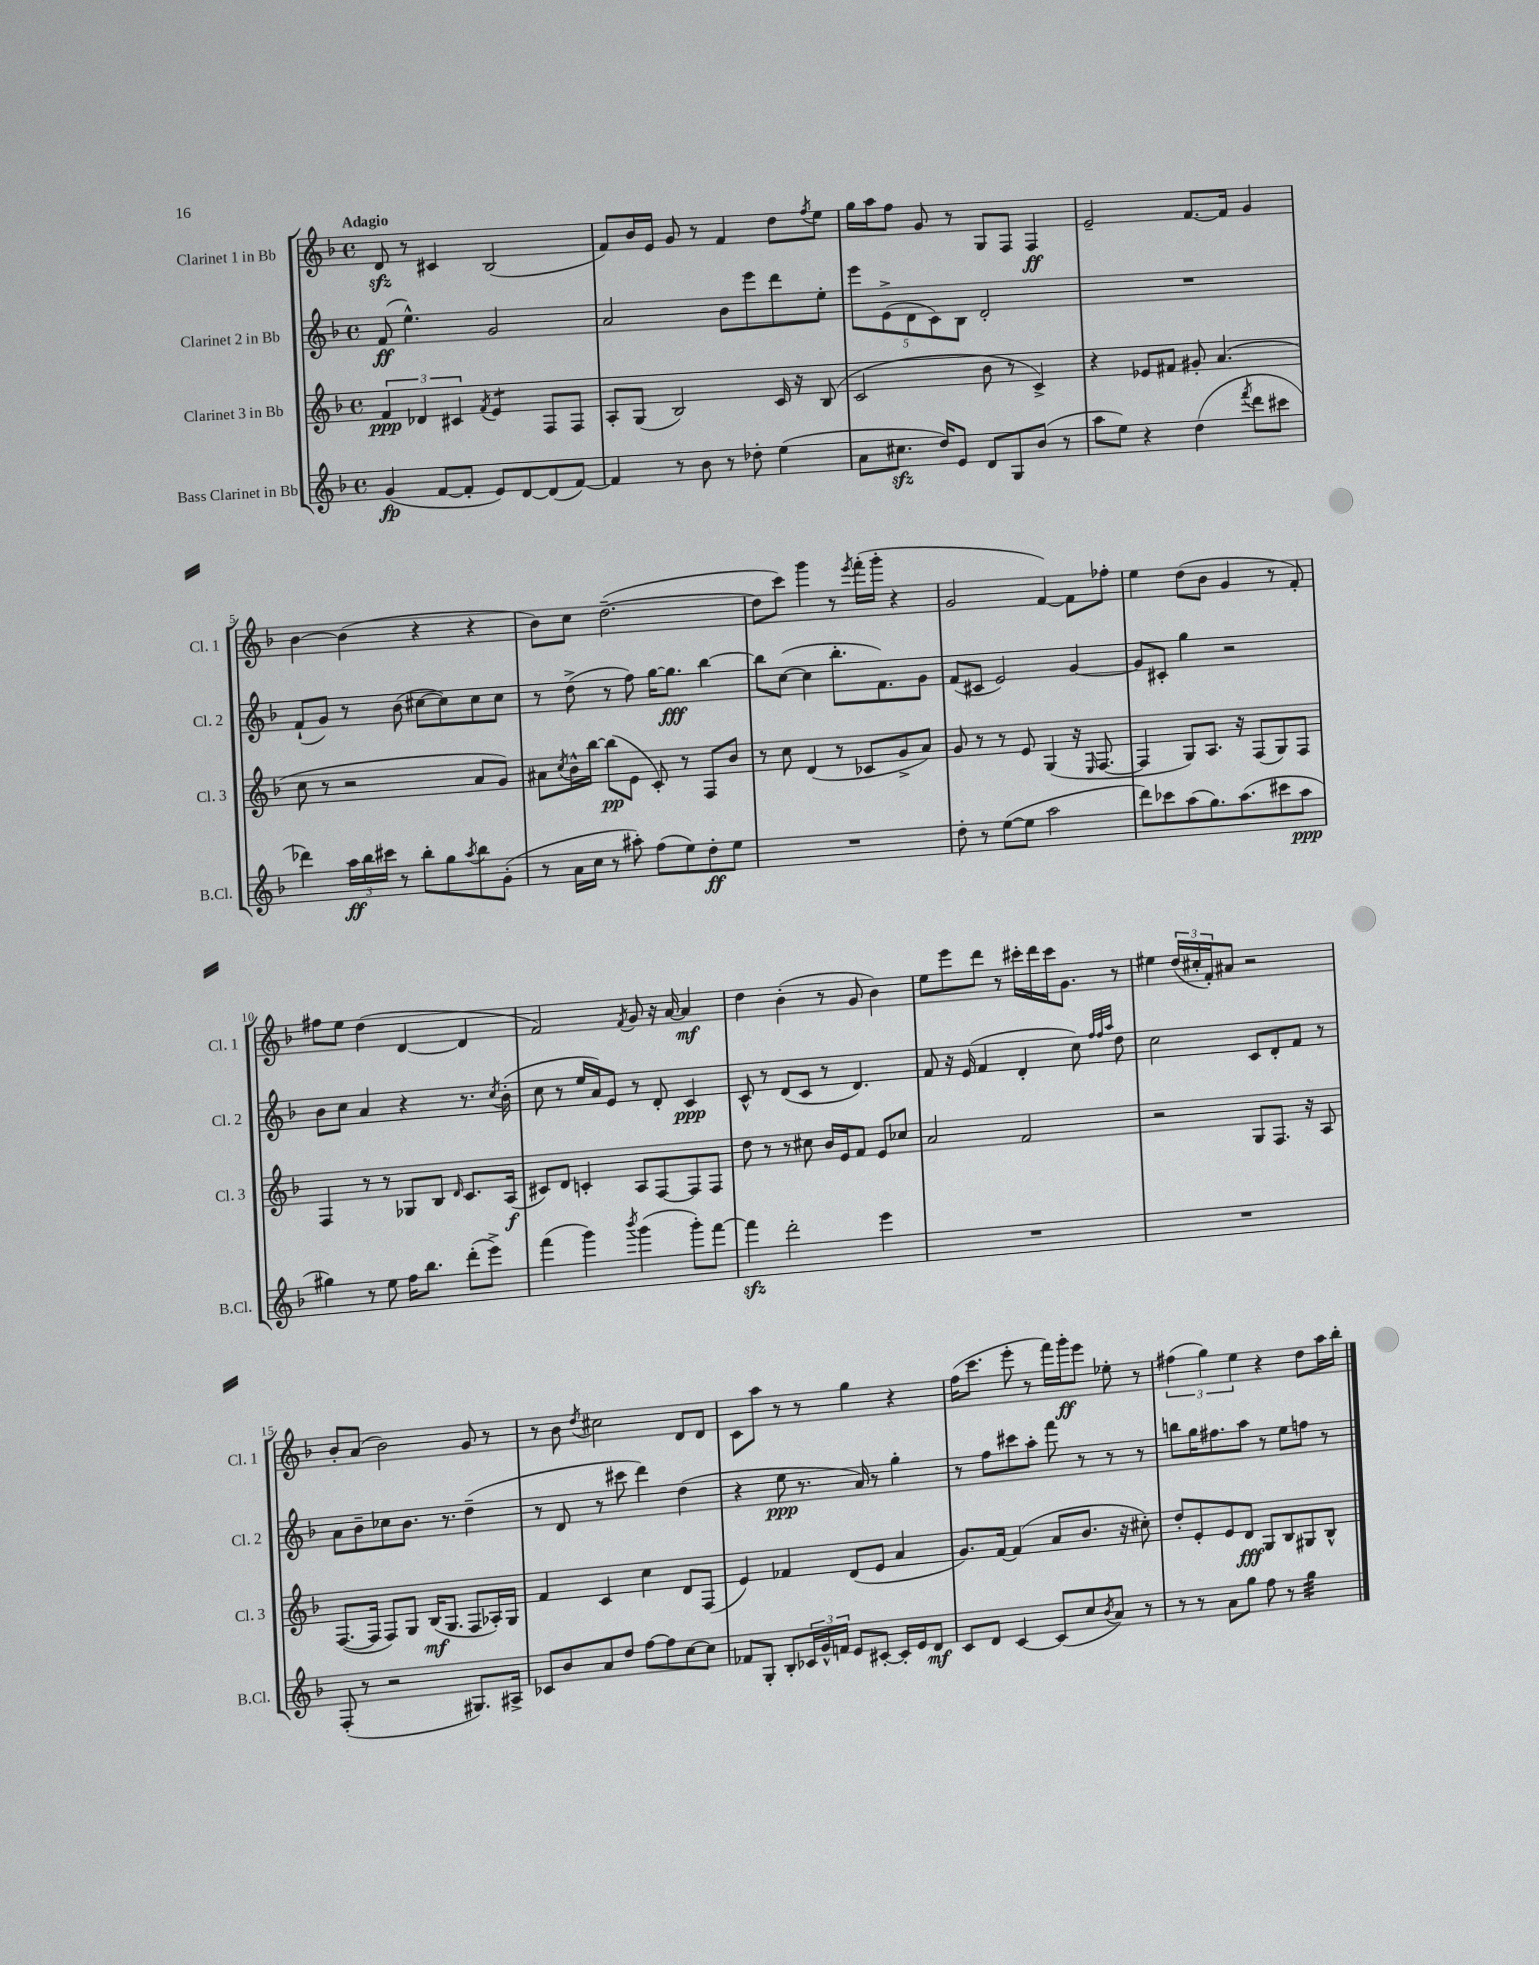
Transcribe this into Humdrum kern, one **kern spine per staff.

**kern	**kern	**kern	**kern
*staff4	*staff3	*staff2	*staff1
*clefG2	*clefG2	*clefG2	*clefG2
*k[b-]	*k[b-]	*k[b-]	*k[b-]
*M4/4	*M4/4	*M4/4	*M4/4
*met(c)	*met(c)	*met(c)	*met(c)
(4g	6f	(8f	8d
.	.	4.ee^^)	8r
.	6d-	.	.
[8f	.	.	4c#
.	6c#	.	.
8f']	.	.	.
.	8qf	.	.
8e)	4e	2g	(2B-
[8d	.	.	.
(8d]	8F	.	.
[8f)	8F	.	.
=	=	=	=
4f]	8A'	2a	8f)
.	(8G	.	16b-
.	.	.	16e
8r	2B-)	.	8g
8b-	.	.	8r
8r	.	8b-	4f
8dd-'	.	8eee	.
(4ee	16c	8ddd	8dd
.	16r	.	.
.	.	.	8qff
.	(8B-	8ee'	8ee
=	=	=	=
8a	2c	10eee	16gg
.	.	.	16aa
.	.	(10e^	.
8.cc#	.	.	8ff
.	.	10d	.
.	.	.	8g
.	.	10c)	.
16dd)	.	.	.
8e	.	.	8r
.	.	10B-	.
8d	8b-	2d'	8G
8G	8r	.	8F
(8b-	4c^)	.	4F
8r	.	.	.
=	=	=	=
8aa	4r	1r	2e~
8ee)	.	.	.
4r	8e-	.	.
.	8f#	.	.
(4dd	8g#'	.	[8.f
.	(4.a	.	.
.	.	.	16f]
8qfff	.	.	.
8ddd	.	.	4g
8ccc#	.	.	.
=	=	=	=
4ddd-)	8cc	(8f`	[4b-
.	8r	8g)	.
24aa	2r	8r	(4b-]
24bb-	.	.	.
24ccc#	.	.	.
8r	.	(8b-	.
8bb-'	.	[8cc#	4r
8gg	.	8cc#])	.
8qaa	.	.	.
8bb-	8a	8cc#	4r
(8g'	8g)	8cc#	.
=	=	=	=
8r	8a#	8r	8b-)
.	8qcc	.	.
16a	16b-^^	(8dd^	8cc
16cc	[16bb-	.	.
8r	(8bb-]	8r	([2.dd~
8aa#')	8e	8ff)	.
(8ff	8c')	[16gg	.
.	.	8.gg]	.
8ee)	8r	.	.
8dd'	8F	[4bb-	.
8ee	8b-	.	.
=	=	=	=
1r	8r	8bb-]	8dd]
.	8cc	([8cc	8ccc)
.	(4d	4cc]	4ggg
.	8r	8.bb-'	8r
.	.	.	8qeee
.	8c-	.	(16fff'
.	.	8.f)	16ggg'
.	8g^	.	4r
.	8a)	8g	.
=	=	=	=
8dd'	8g	(8f	2g
8r	8r	8c#	.
([8ee	8r	2e)	.
8ee]	8e	.	.
2aa	(4G	.	[4f)
.	16r	[4g	8f]
.	16qqE	.	.
.	[8.F	.	.
.	.	.	8ff-'
=	=	=	=
8ddd)	4F]	8g]	4ee
8ccc-	.	8c#'	.
(8aa	8G)	4gg	(8dd
8.gg)	8.A	.	8b-
.	.	2r	4g
(8.aa	16r	.	.
.	(8F	.	.
8ccc#	8G)	.	8r
8aa	8F	.	8f')
=	=	=	=
4gg#)	4F	8b-	8ff#
.	.	8cc	8ee
8r	8r	4a	(4dd
8ee	8r	.	.
16ff	8G-	4r	[4d
8.bb-	.	.	.
.	8B-	.	.
.	16qqd	.	.
(8ddd'	8.c	8.r	4d]
8eee^)	.	.	.
.	.	8qcc	.
.	(16A	(16b-'	.
=	=	=	=
(4fff	8c#)	8cc	2f)
.	8d	8r	.
4ggg)	4c'	16ee	.
.	.	16a)	.
.	.	8e	.
8qbbb-	.	.	8qf
(4ggg	8A	8r	8g
.	[8F	8d'	16r
.	.	.	[16a
8ggg')	8F]	4c	4a]
[8fff	8F	.	.
=	=	=	=
4fff]	8dd	8c^^	4dd
.	8r	8r	.
2ddd'	8r	(8d	(4b-'
.	8cc#	8c	.
.	16b-	8r	8r
.	16e	.	.
.	8f	4.d)	8g
4eee	8e	.	4b-)
.	8cc-	.	.
=	=	=	=
1r	2a	8f	8ee
.	.	16r	8eee
.	.	(16e	.
.	.	4f	8ddd
.	.	.	8r
.	2f	4d'	16ccc#'
.	.	.	16ddd
.	.	.	16ccc#
.	.	.	8.g
.	.	8cc)	.
.	.	32qqff	.
.	.	32qqff	.
.	.	32qqaa	.
.	.	8dd	8r
=	=	=	=
1r	2r	2cc	4ee#
.	.	.	(24dd
.	.	.	24cc#'
.	.	.	24f')
.	.	.	8a#
.	8G	8c	2r
.	8.F	8d'	.
.	.	8f	.
.	16r	.	.
.	8A	8r	.
=	=	=	=
(8F'	([8.F	8a	8b-'
8r	.	8b-~	(8a
.	16F]	.	.
2r	8F)	8cc-	2b-)
.	8G	8.b-	.
.	(16B-	.	.
.	8.G	8.r	.
8.G#)	8F	(4dd~	8g
.	16A-')	.	8r
16A#^	16G	.	.
=	=	=	=
8c-	4f	8r	8r
8b-	.	8d	8b-
.	.	.	8qdd
8a	4c	8r	2cc#
8dd	.	8ccc#	.
[8ff	4cc	4ddd)	.
8ff]	.	.	.
[8cc	8d	(4dd	8d
8cc]	(8F	.	8d
=	=	=	=
8f-	4e)	4r	8c
8G'	.	.	8aa
8B-'	4f-	8ee	8r
24c-	.	8.r	8r
24g^^	.	.	.
24f	.	.	.
8e	(8d	.	4gg
.	.	16a)	.
[8c#'	8e	8r	.
16c#']	4a	4gg'	4r
16e	.	.	.
8d	.	.	.
=	=	=	=
8c	8.g)	8r	(16ff
.	.	.	8.ccc
8d	.	8ff	.
.	[16f	.	.
[4c	(4f]	8ccc#	8eee'
.	.	8aa'	8r
(8c]	8a	8fff	16fff)
.	.	.	16ggg'
8cc	8.b-	8r	8eee
8qb-	.	.	.
8a)	.	8r	8ee-'
.	16r	.	.
8r	8cc#')	8r	8r
=	=	=	=
8r	8dd'	8bb	(6ff#
8r	8e'	16gg	.
.	.	.	6gg)
.	.	8.ff#	.
8a	8e	.	.
.	.	.	6ee
8gg	8d	8aa	.
8ff	8G	8r	4r
8r	8B-	8ee	.
4gg	8G#	8ff	8dd
.	8B-^^	8r	16aa
.	.	.	16bb-'
==	==	==	==
*-	*-	*-	*-
